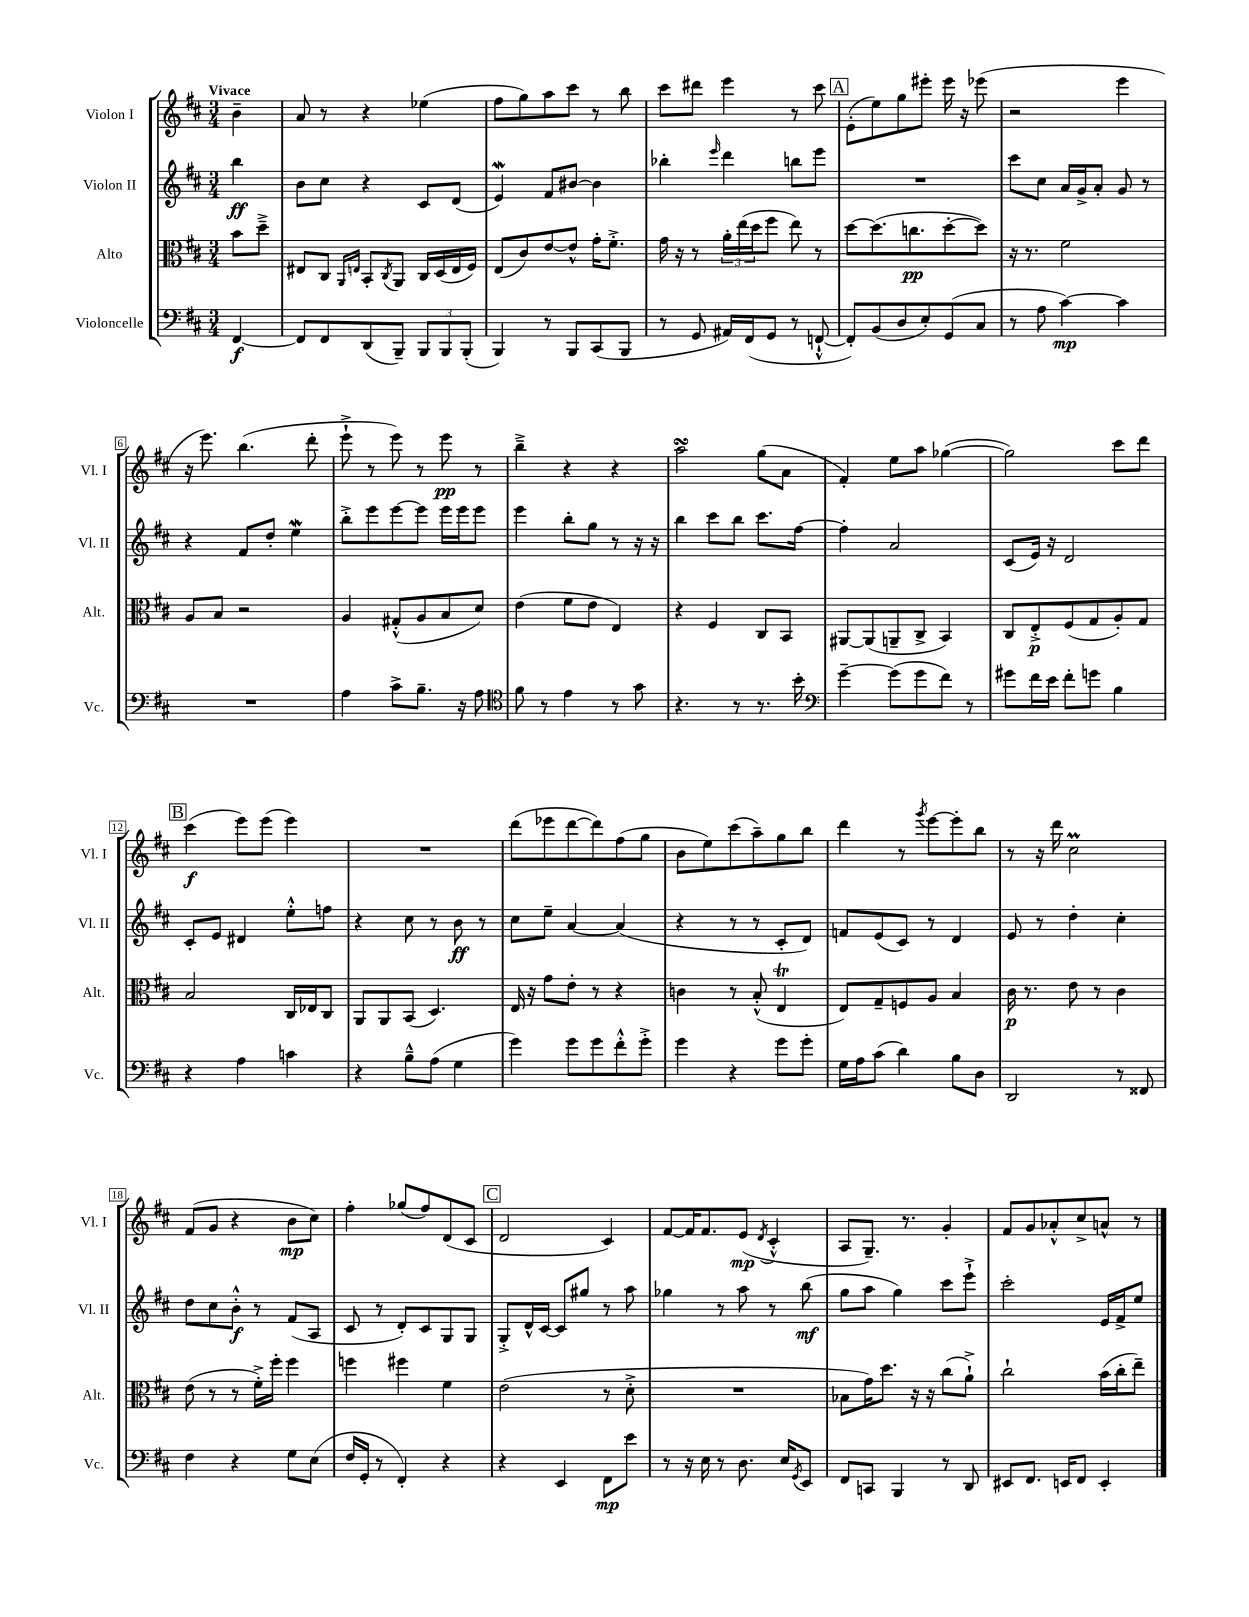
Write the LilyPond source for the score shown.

<<
\new StaffGroup <<
\new Staff = "s0" \with { instrumentName = "Violon I" shortInstrumentName = "Vl. I" } {
    \clef treble \key d \major \numericTimeSignature \time 3/4 \partial 4 \tempo "Vivace"
    b'4-- |
    a'8 r8 r4 ees''4( |
    fis''8 g''8) a''8 cis'''8 r8 b''8 |
    cis'''8 dis'''8 e'''4 r8 cis'''8 |
    \mark \markup { \box "A" } e'8-.( e''8) g''8 eis'''8-. eis'''16 r16 ees'''8( |
    r2 e'''4 |
    r16 e'''8.) b''4.( d'''8-. |
    e'''8-!-> r8 e'''8) r8 e'''8\pp r8 |
    b''4---> r4 r4 |
    a''2\turn g''8( a'8 |
    fis'4-.) e''8 a''8 ges''4~( |
    ges''2) cis'''8 d'''8 |
    \mark \markup { \box "B" } cis'''4\f( e'''8) e'''8( e'''4) |
    R2. |
    d'''8( ees'''8 d'''8~ d'''8) fis''8( g''8 |
    b'8 e''8) cis'''8( a''8--) g''8 b''8 |
    d'''4 r8 \acciaccatura { g'''8 } e'''8~ e'''8-. b''8 |
    r8 r16 d'''16 cis''2\prall |
    fis'8( g'8 r4 b'8\mp cis''8) |
    fis''4-. ges''8( fis''8) d'8( cis'8 |
    \mark \markup { \box "C" } d'2 cis'4) |
    fis'8~ fis'16 fis'8. e'8\mp( \acciaccatura { d'8 } cis'4-.-^ |
    a8 g8.--) r8. g'4-. |
    fis'8 g'8 aes'8-.-^ cis''8-> a'8-^ r8 \bar "|." |
}
\new Staff = "s1" \with { instrumentName = "Violon II" shortInstrumentName = "Vl. II" } {
    \clef treble \key d \major \numericTimeSignature \time 3/4 \partial 4
    b''4\ff |
    b'8 cis''8 r4 cis'8 d'8( |
    e'4\mordent) fis'8 bis'8~ bis'4 |
    bes''4-. \grace { e'''16 } d'''4 b''8 e'''8 |
    \mark \markup { \box "A" } R2. |
    cis'''8 cis''8 a'16 g'16-> a'8-. g'8 r8 |
    r4 fis'8 d''8-. e''4\mordent |
    b''8-.-> e'''8 e'''8~ e'''8 e'''16 e'''16 e'''8 |
    e'''4 b''8-. g''8 r8 r16 r16 |
    b''4 cis'''8 b''8 cis'''8. fis''16~ |
    fis''4-. a'2 |
    cis'8( e'16) r16 d'2 |
    \mark \markup { \box "B" } cis'8-. e'8 dis'4 e''8-.-^ f''8 |
    r4 cis''8 r8 b'8\ff r8 |
    cis''8 e''8-- a'4~ a'4( |
    r4 r8 r8 cis'8-. d'8) |
    f'8 e'8( cis'8) r8 d'4 |
    e'8 r8 d''4-. cis''4-. |
    d''8 cis''8 b'8-.-^\f r8 fis'8( a8 |
    cis'8 r8 d'8-.) cis'8 g8 g8 |
    \mark \markup { \box "C" } g8-.-> d'16-^ cis'16~ cis'8 gis''8 r8 a''8 |
    ges''4 r8 a''8 r8 b''8\mf( |
    g''8 a''8 g''4) cis'''8 e'''8-!-> |
    cis'''2-. e'16 fis'16-> e''8 \bar "|." |
}
\new Staff = "s2" \with { instrumentName = "Alto" shortInstrumentName = "Alt." } {
    \clef alto \key d \major \numericTimeSignature \time 3/4 \partial 4
    b'8 d''8---> |
    eis8 cis8 \grace { a,16 e16 } b,8-. \acciaccatura { cis8 } a,8 cis16 d16( e16 fis16) |
    e8( cis'8) e'8~ e'8-^ g'16-. fis'8.-.-> |
    g'16 r16 r8 \tuplet 3/2 { a'16-. e''16( d''16 } fis''8 e''8) r8 |
    \mark \markup { \box "A" } d''8~ d''8.( c''8.\pp d''8~-. d''8) |
    r16 r8. fis'2 |
    a8 b8 r2 |
    a4 gis8-.-^( a8 b8 d'8) |
    e'4( fis'8 e'8 e4) |
    r4 fis4 cis8 b,8 |
    ais,8~ ais,8( a,8-- cis8-> b,4) |
    cis8 e8-.->\p fis8( g8 a8-.) g8 |
    \mark \markup { \box "B" } b2 cis16 ees16 cis8 |
    a,8 a,8 b,8( d4.) |
    e16 r16 g'8 e'8-. r8 r4 |
    c'4 r8 b8-.-^( e4\trill |
    e8) g8-- f8 a8 b4 |
    cis'16\p r8. e'8 r8 cis'4 |
    e'8( r8 r8 fis'16-.->) fis''16-. fis''4 |
    f''4 fis''4 fis'4 |
    \mark \markup { \box "C" } e'2( r8 d'8-.-> |
    R2. |
    bes8 g'16) d''8. r16 r16 cis''8( a'8-!->) |
    cis''2-! b'16( cis''16-. e''8--) \bar "|." |
}
\new Staff = "s3" \with { instrumentName = "Violoncelle" shortInstrumentName = "Vc." } {
    \clef bass \key d \major \numericTimeSignature \time 3/4 \partial 4
    fis,4~\f |
    fis,8 fis,8 d,8( b,,8--) \tuplet 3/2 { b,,8 b,,8 b,,8-.( } |
    b,,4) r8 b,,8 cis,8( b,,8 |
    r8 g,8 ais,16) fis,16( g,8 r8 f,8~-!-^ |
    \mark \markup { \box "A" } f,8-.) b,8( d8 e8-.) g,8( cis8 |
    r8 a8 cis'4~\mp) cis'4 |
    R2. |
    a4 cis'8-> b8.-- r16 a8 |
    \clef tenor fis'8 r8 e'4 r8 g'8 |
    r4. r8 r8. b'16-. |
    \clef bass g'4~-- g'8( g'8 fis'8) r8 |
    gis'8 fis'16 e'16 fis'8-. g'8 b4 |
    \mark \markup { \box "B" } r4 a4 c'4 |
    r4 b8---^ a8( g4 |
    g'4) g'8 g'8 fis'8-.-^ g'8-.-> |
    g'4 r4 g'8 g'8-. |
    g16 a16 cis'8( d'4) b8 d8 |
    d,2 r8 fisis,8 |
    fis4 r4 g8 e8( |
    fis16 g,16-. r8 fis,4-.) r4 |
    \mark \markup { \box "C" } r4 e,4 fis,8\mp e'8 |
    r8 r16 e16 r8 d8. e16 \acciaccatura { g,8 } e,8 |
    fis,8 c,8 b,,4 r8 d,8 |
    eis,8 fis,8. e,16 fis,8 e,4-. \bar "|." |
}
>>
>>
\layout { \context { \Score \override BarNumber.stencil = #(make-stencil-boxer 0.1 0.3 ly:text-interface::print) } }
